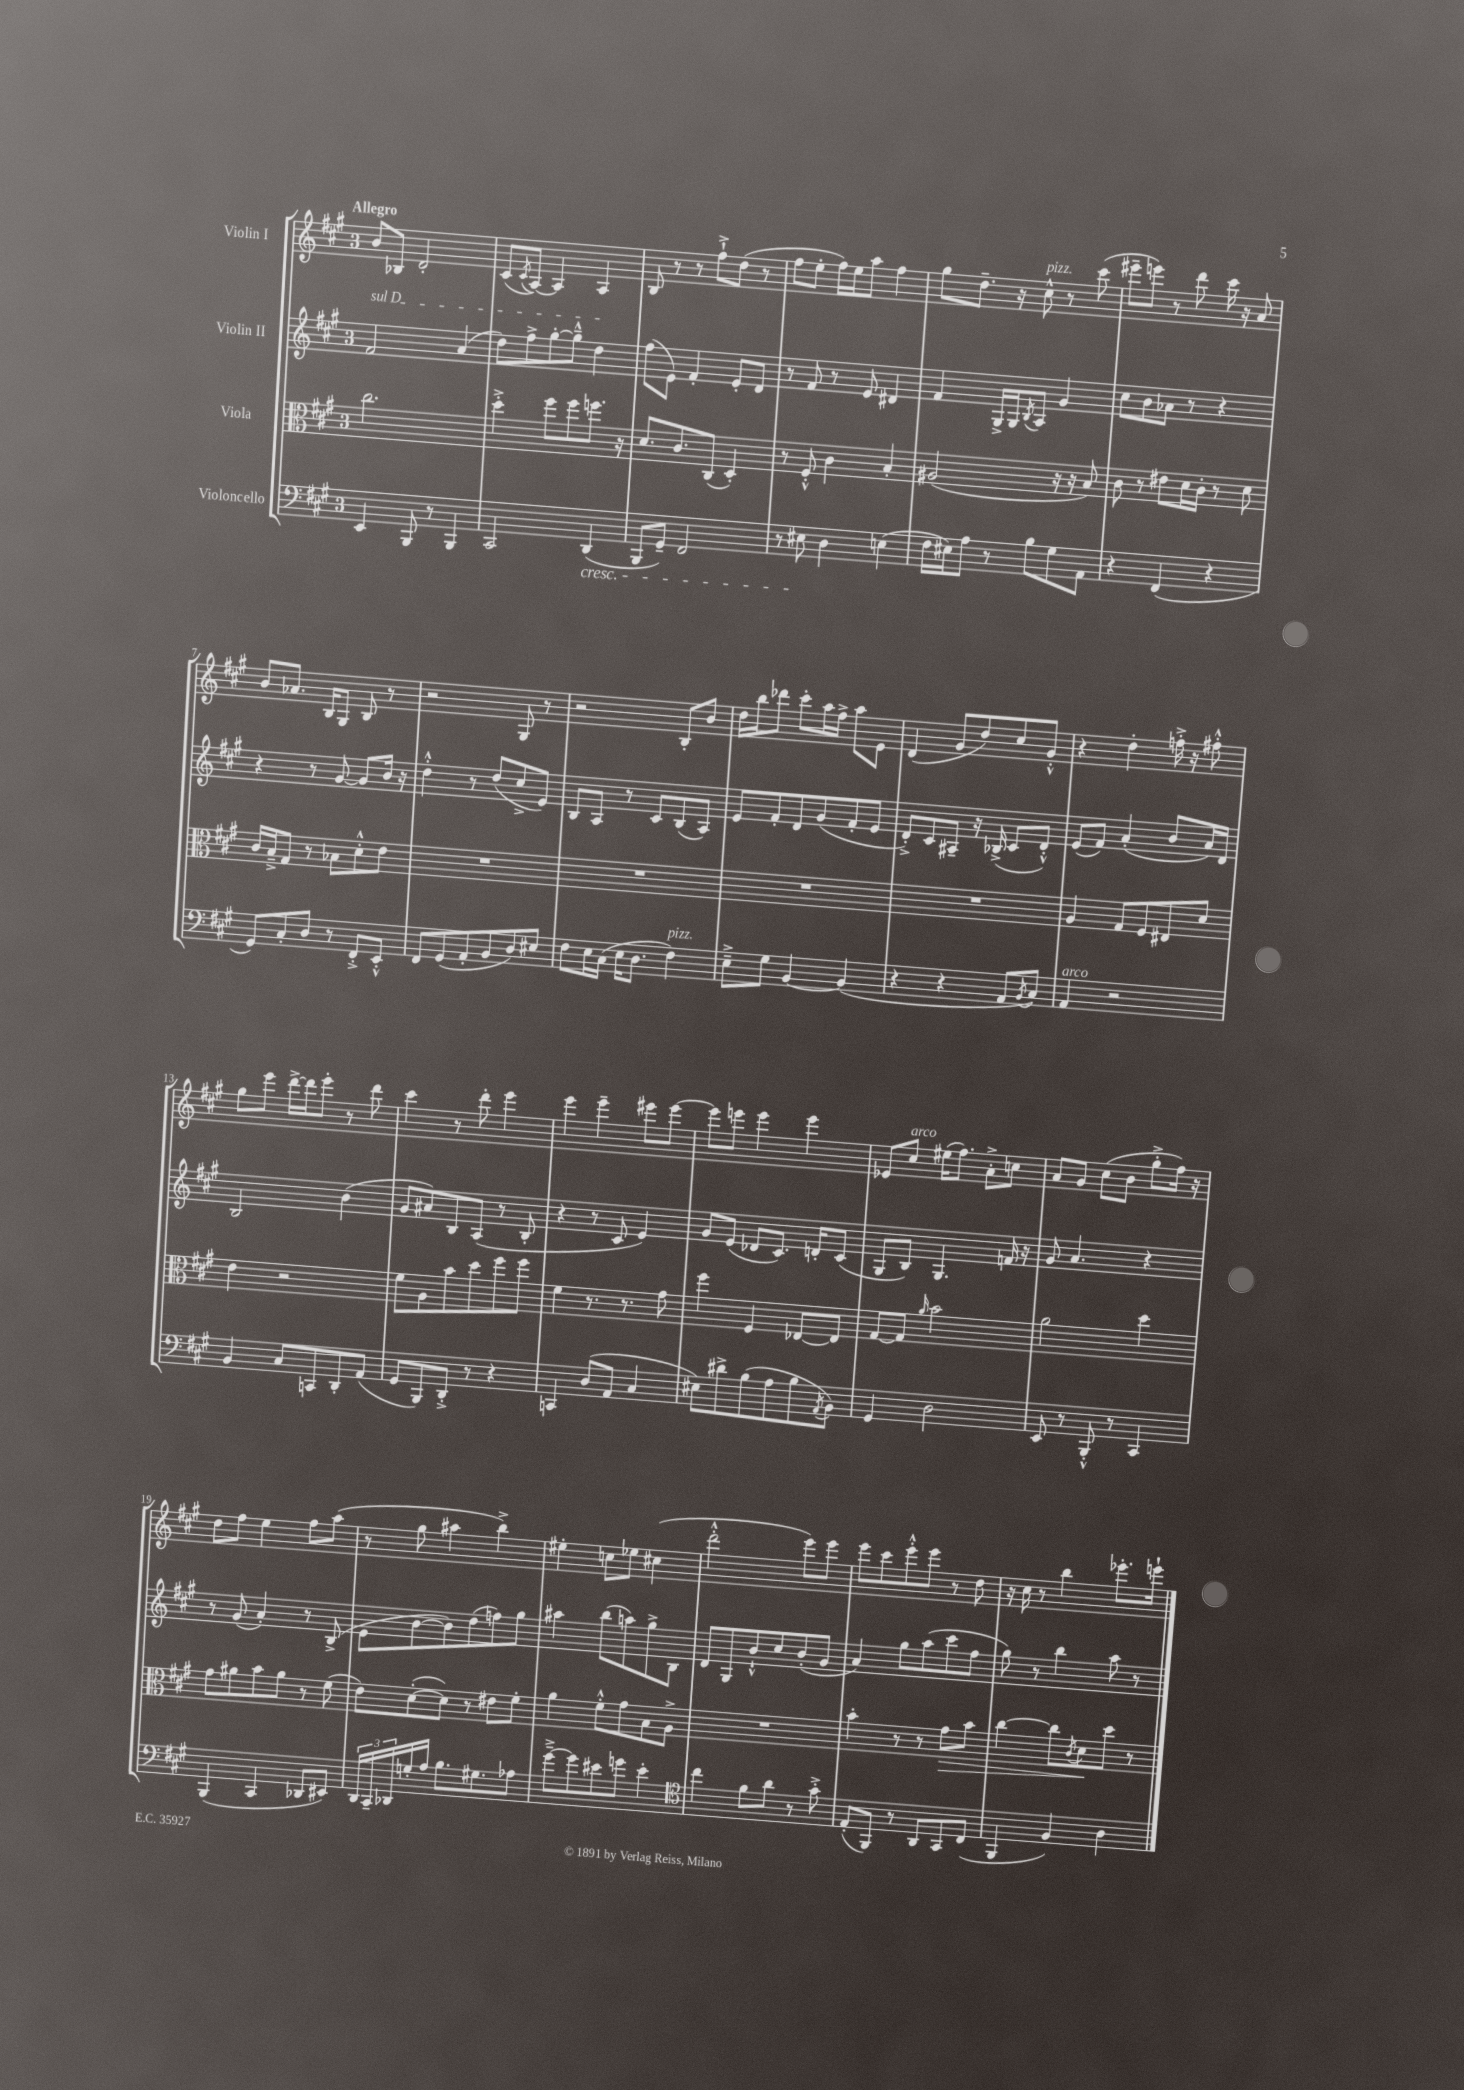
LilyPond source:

<<
\new StaffGroup <<
\new Staff = "s0" \with { instrumentName = "Violin I" } {
    \clef treble \key a \major \once \override Staff.TimeSignature.style = #'single-digit \time 3/4 \tempo "Allegro"
    b'8 bes8 d'2-. |
    cis'8( \acciaccatura { cis'8 } a8~) a4 a4 |
    b8 r8 r8 fis''8-!-> d''8( r8 |
    fis''8 e''8-. fis''16) e''16 a''8 fis''4 |
    gis''8 d''8.-- r16 cis''8-^^\markup { \italic "pizz." } r8 cis'''8( |
    eis'''8-- e'''8) r8 d'''8 cis'''16 r16 a'8 |
    b'8 aes'8. b16 gis8 b8 r8 |
    r2 gis8 r8 |
    r2 b8-. b'8 |
    d''16 b''16 des'''8 cis'''8-. a''16 fis''16-> a''8 e'8 |
    d'4( gis'8 d''8) cis''8 gis'8-.-^ |
    r4 d''4-. f''16-.-> r16 fis''8-.-^ |
    gis''8 e'''8 d'''16~-> d'''16 e'''8-. r8 d'''8 |
    cis'''4 r8 d'''8-. e'''4 |
    e'''4 e'''4-- eis'''8 eis'''8~ |
    eis'''8 e'''8 e'''4 e'''4 |
    ees'8 cis''8^\markup { \italic "arco" } eis''16( fis''8.) a'8-.-> c''8 |
    a'8 gis'8 cis''8( b'8 gis''8-.-> fis''16) r16 |
    d''8 fis''8 e''4 fis''8 a''8( |
    r8 gis''8 ais''4 b''4->) |
    eis''4-. c''8 ees''8 cis''4( |
    d'''2-.-^ e'''8) e'''8 |
    e'''8 cis'''8 e'''8-.-^ e'''8 r8 d''8 |
    r16 cis''16 r8 b''4 ees'''8.-. e'''16-! \bar "|." |
}
\new Staff = "s1" \with { instrumentName = "Violin II" } {
    \clef treble \key a \major \once \override Staff.TimeSignature.style = #'single-digit \time 3/4
    \once \override TextSpanner.bound-details.left.text = \markup { \italic "sul D" } fis'2\startTextSpan a'4( |
    d''8) fis''8-> gis''8~-. gis''8---^ d''4\stopTextSpan |
    fis''8( e'8) fis'4-. e'8-. d'8 |
    r8 fis'8 r8 e'8 dis'4 |
    fis'4 gis16-> gis16 \acciaccatura { b8 } a8 gis'4 |
    cis''8 b'8 aes'8 r8 r4 |
    r4 r8 gis'8~ gis'8 b'16 r16 |
    d''4-.-^ r8 d''8( cis''8-> e'8) |
    b8 a8 r8 cis'8 b8( a8) |
    e'8 fis'8-. d'8 gis'8( fis'8-. e'8 |
    d'8-.->) cis'8 ais8-- r16 bes16->( cis'8 d'8-.-^) |
    e'8( fis'8) a'4-.( b'8 a'16) d'16 |
    b2 b'4( |
    gis'8 ais'8) b8 a8( r8 b8-. |
    r4 r8 cis'8 e'4) |
    gis'8 e'8( des'8 cis'8.) d'16-. cis'8( |
    gis8 b8) gis4. f'16 r16 |
    gis'8 a'4. r4 |
    r8 gis'8( a'4-.) r8 b8->( |
    e'8 b'8~ b'8) d''8( f''8) gis''8 |
    ais''4 b''8( a''8) gis''8-> b8 |
    d'8 gis8 b'8-!-^ cis''8 b'8-.( gis'8 |
    a'4) gis''8 a''8( cis'''8 fis''8 |
    gis''8) r8 b''4 a''8 r8 \bar "|." |
}
\new Staff = "s2" \with { instrumentName = "Viola" } {
    \clef alto \key a \major \once \override Staff.TimeSignature.style = #'single-digit \time 3/4
    cis''2. |
    d''4-.-> fis''8 fis''8 f''8. r16 |
    d'8. cis'8. cis8( d4-.) |
    r8 fis8-.-^ cis'4 b4-. |
    ais2( r16 r16 b8) |
    cis'8 r8 eis'8 d'16 cis'16-. r8 d'8 |
    cis'16 b16---> gis8 r8 bes8 d'8-.-^ e'8 |
    R2. |
    R2. |
    R2. |
    R2. |
    a4 gis8 fis8 eis8 d'8 |
    e'4 r2 |
    fis'8 a8 b'8 d''8 fis''8 fis''8 |
    fis'4 r8. r8. gis'8 |
    fis''4 fis4 ees8~ ees8 |
    gis8~ gis8 \grace { a'16 } b'2 |
    a'2 d''4 |
    gis'8 ais'8 b'8 ais'8 r8 fis'8( |
    e'8) d'8~-.( d'8) r8 eis'8 fis'8-. |
    a'4 fis'8-.-^ gis'8 b8 a8-> |
    R2. |
    b'4-. r8 r8 gis'8\> b'8 |
    cis''4~ cis''8 \acciaccatura { cis'8 } d'8\! d''8 r8 \bar "|." |
}
\new Staff = "s3" \with { instrumentName = "Violoncello" } {
    \clef bass \key a \major \once \override Staff.TimeSignature.style = #'single-digit \time 3/4
    e,4 b,,8 r8 b,,4 |
    cis,2 d,4\cresc( |
    b,,8 gis,8--) fis,2 |
    r8 eis8\! d4 e4( |
    fis16 eis16) a8 r8 b8 gis8 a,8 |
    r4 fis,4( r4 |
    gis,8) cis8-. d8 r8 fis,8-.-> e,8-.-^ |
    fis,8 gis,8( a,8-. b,8 d8) eis8 |
    fis8 e16 cis16( e16 d8. fis4^\markup { \italic "pizz." }) |
    e8---> gis8 b,4~ b,4( |
    r4 r4 a,8 \acciaccatura { b,8 } cis8) |
    a,4^\markup { \italic "arco" } r2 |
    b,4 cis8 c,8 d,8-. a,8( |
    gis,8 b,,8) d,8-.-> r8 r4 |
    c,4 d8( a,8 cis4 |
    eis8) dis'8-> b8( a8 b8 \acciaccatura { a,8 } b,8) |
    gis,4 d2 |
    e,8 r8 b,,8-.-^ r8 cis,4 |
    b,,4( cis,4 des,8 eis,8) |
    \tuplet 3/2 { d,16 cis,16-- des,16 } g16-. a16 b8. gis8. aes8 |
    gis'8~---> gis'8 eis'8 g'8 eis'4-. |
    \clef tenor cis''4 fis'8 a'8 r8 gis'8-.-> |
    e8-.( fis,8) r8 a,8 gis,8 cis8( |
    fis,4 fis4) a4 \bar "|." |
}
>>
>>
